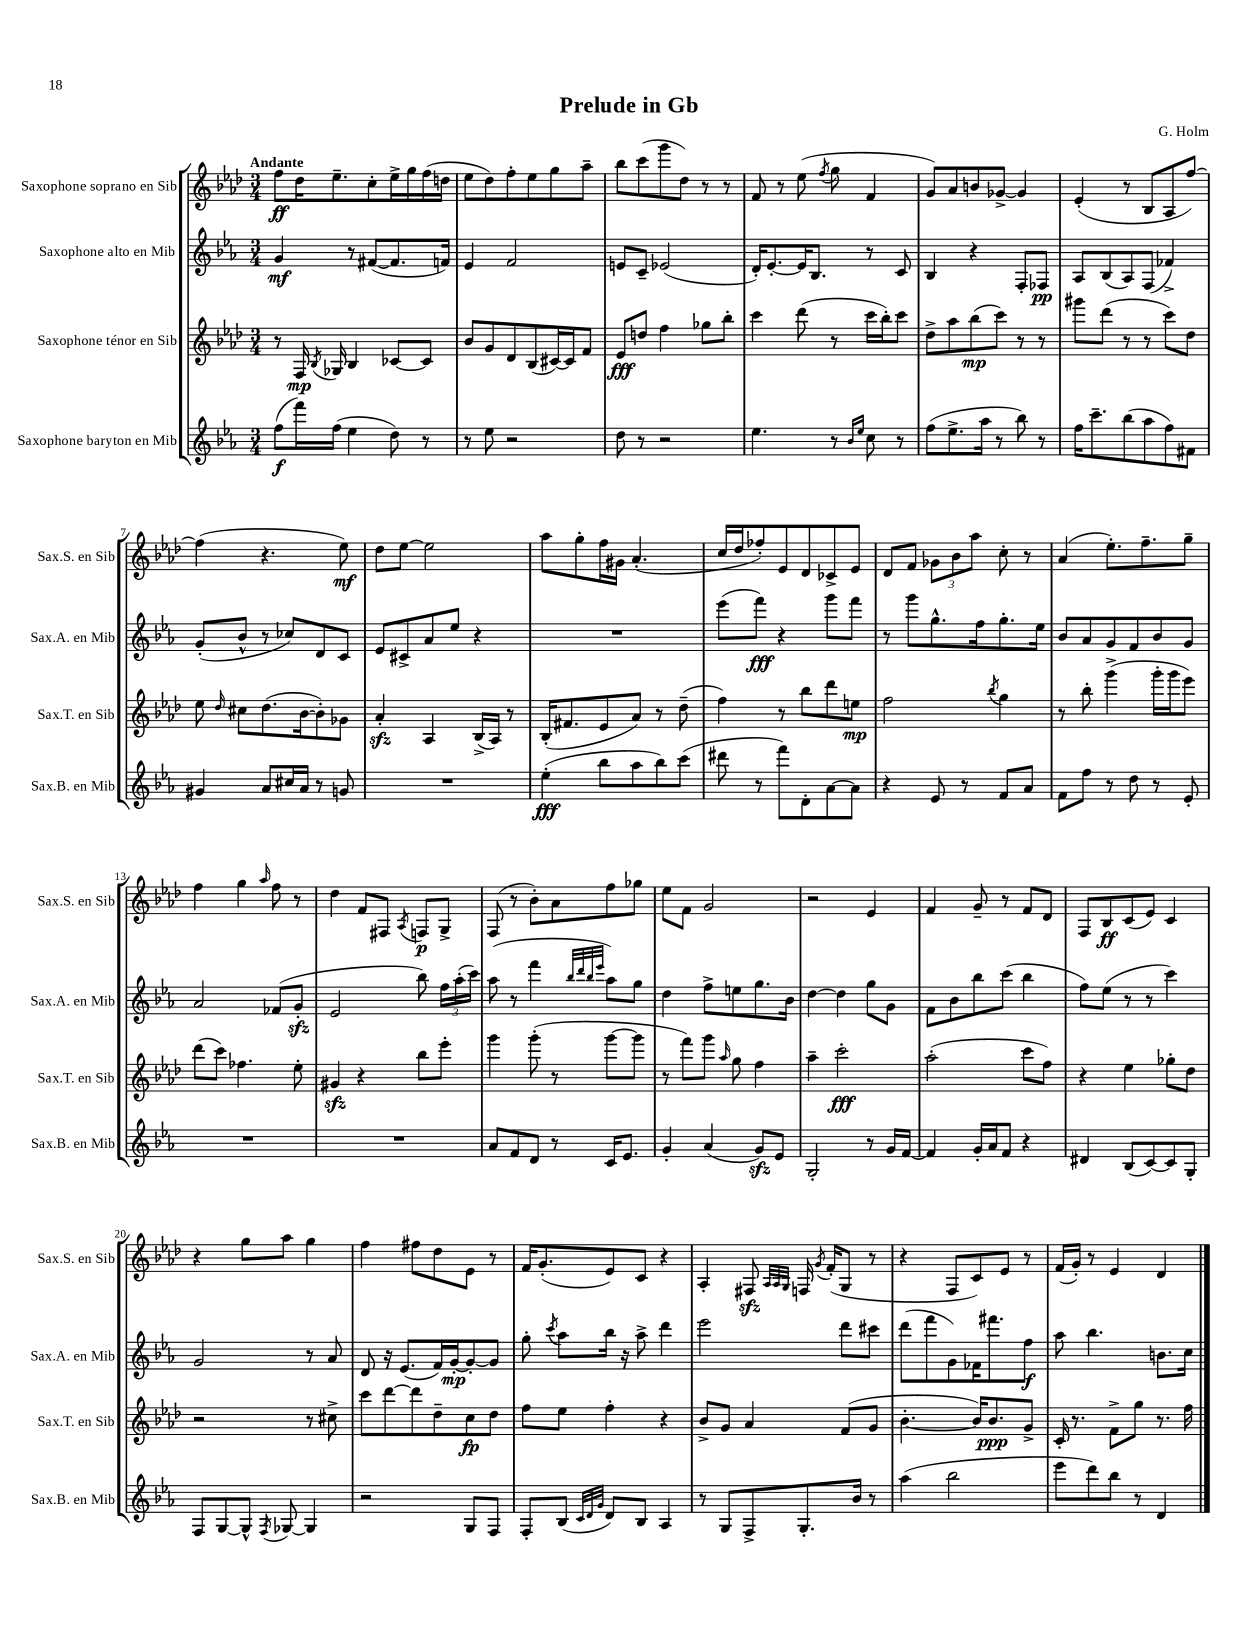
\header { title = "Prelude in Gb" composer = "G. Holm" }
<<
\new StaffGroup <<
\new Staff = "s0" \with { instrumentName = "Saxophone soprano en Sib" shortInstrumentName = "Sax.S. en Sib" } {
    \clef treble \key aes \major \numericTimeSignature \time 3/4 \tempo "Andante"
    \autoBeamOff f''8[\ff des''16 ees''8.-- c''8-. ees''16-> g''16 f''16( d''16] |
    ees''8[ des''8) f''8-. ees''8 g''8 aes''8]-- |
    bes''8[ c'''8( g'''8 des''8]) r8 r8 |
    f'8 r8 ees''8( \acciaccatura { f''8 } g''8 f'4 |
    g'8[) aes'8 b'8 ges'8]~-> ges'4 |
    ees'4-.( r8 bes8[ aes8 f''8]~) |
    f''4( r4. ees''8\mf) |
    des''8[ ees''8]~ ees''2 |
    aes''8[ g''8-. f''16 gis'16] aes'4.-.( |
    c''16[ des''16 fes''8-.) ees'8 des'8 ces'8-> ees'8] |
    des'8[ f'8] \tuplet 3/2 { ges'8[ bes'8 aes''8] } c''8-. r8 |
    aes'4( ees''8.[-.) f''8.-- g''8]-- |
    f''4 g''4 \grace { aes''16 } f''8 r8 |
    des''4 f'8[ fis8] \acciaccatura { aes8 } f8[\p g8]-> |
    f8( r8 bes'8[-.) aes'8 f''8 ges''8] |
    ees''8[ f'8] g'2 |
    r2 ees'4 |
    f'4 g'8-- r8 f'8[ des'8] |
    f8[ bes8\ff c'8( ees'8]) c'4 |
    r4 g''8[ aes''8] g''4 |
    f''4 fis''8[ des''8 ees'8] r8 |
    f'16[ g'8.-.( ees'8) c'8] r4 |
    aes4-. fis8\sfz \grace { aes32[ aes32 g32] } f16 \acciaccatura { g'8 } f'16[-.( g8] r8 |
    r4 f8[ c'8) ees'8] r8 |
    f'16[( g'16]-.) r8 ees'4 des'4 \bar "|." |
}
\new Staff = "s1" \with { instrumentName = "Saxophone alto en Mib" shortInstrumentName = "Sax.A. en Mib" } {
    \clef treble \key ees \major \numericTimeSignature \time 3/4
    \autoBeamOff g'4\mf r8 fis'8[~( fis'8. f'16]) |
    ees'4 f'2 |
    e'8[ c'8]-- ees'2( |
    d'16[-.) ees'8.~-. ees'16 bes8.] r8 c'8 |
    bes4 r4 f8[-. fes8]\pp |
    aes8[ bes8( aes8) f8]( fes'4->) |
    g'8[-.( bes'8]-^ r8 ces''8[) d'8 c'8] |
    ees'8[ cis'8-> aes'8 ees''8] r4 |
    R2. |
    ees'''8[( f'''8]\fff) r4 g'''8[ f'''8] |
    r8 g'''8[ g''8.-^ f''16 g''8.-. ees''16] |
    bes'8[ aes'8 g'8 f'8 bes'8 g'8] |
    aes'2 fes'8[( g'8]-.\sfz |
    ees'2 bes''8) \tuplet 3/2 { f''16[ aes''16-.( c'''16]) } |
    aes''8( r8 f'''4 \grace { bes''32[ d'''32 bes''32 ees'''32] } aes''8[) g''8] |
    d''4 f''8[-> e''8 g''8. bes'16] |
    d''4~ d''4 g''8[ g'8] |
    f'8[ bes'8 bes''8 c'''8]( bes''4 |
    f''8[) ees''8]( r8 r8 c'''4) |
    g'2 r8 aes'8 |
    d'8 r16 ees'8.[( f'16) g'16~-.\mp g'8~-. g'8] |
    g''8-. \acciaccatura { c'''8 } aes''8[ bes''16] r16 aes''8-> d'''4 |
    ees'''2 d'''8[ cis'''8] |
    d'''8[( f'''8 g'8) fes'16 fis'''8. f''8]\f |
    aes''8 bes''4. b'8.[ c''16] \bar "|." |
}
\new Staff = "s2" \with { instrumentName = "Saxophone ténor en Sib" shortInstrumentName = "Sax.T. en Sib" } {
    \clef treble \key aes \major \numericTimeSignature \time 3/4
    \autoBeamOff r8 f16\mp \acciaccatura { bes8 } ges16 bes4 ces'8[~ ces'8] |
    bes'8[ g'8 des'8 bes8( cis'16~) cis'16 f'8] |
    ees'8[\fff d''8] f''4 ges''8[ bes''8]-. |
    c'''4 des'''8( r8 c'''16[ bes''16-.) c'''8] |
    des''8[-> aes''8 bes''8\mp( c'''8]) r8 r8 |
    gis'''8[ des'''8]( r8 r8 c'''8[) des''8] |
    ees''8 \grace { des''16 } cis''8[ des''8.( bes'16~ bes'8-.) ges'8] |
    aes'4-.\sfz aes4 bes16[->( aes16]) r8 |
    bes16[-.( fis'8. ees'8 aes'8]) r8 des''8--( |
    f''4) r8 bes''8[ des'''8 e''8]\mp |
    f''2 \acciaccatura { bes''8 } g''4 |
    r8 bes''8-. g'''4->( g'''16[-. g'''16 ees'''8]) |
    des'''8[( c'''8]) fes''4. ees''8-. |
    gis'4\sfz r4 bes''8[ ees'''8]-. |
    g'''4 g'''8-.( r8 g'''8[~ g'''8] |
    r8 f'''8[) g'''8] \grace { aes''16 } g''8 f''4 |
    aes''4-- c'''2-.\fff |
    aes''2-.( c'''8[ f''8]) |
    r4 ees''4 ges''8[-. des''8] |
    r2 r8 cis''8-> |
    c'''8[ des'''8~ des'''8 des''8-- c''8\fp des''8] |
    f''8[ ees''8] f''4-. r4 |
    bes'8[-> g'8] aes'4 f'8[( g'8] |
    bes'4.~-. bes'16[) bes'8.\ppp g'8]-> |
    c'16-. r8. f'8[-> g''8] r8. f''16 \bar "|." |
}
\new Staff = "s3" \with { instrumentName = "Saxophone baryton en Mib" shortInstrumentName = "Sax.B. en Mib" } {
    \clef treble \key ees \major \numericTimeSignature \time 3/4
    \autoBeamOff f''8[\f( f'''16) f''16]( ees''4 d''8) r8 |
    r8 ees''8 r2 |
    d''8 r8 r2 |
    ees''4. r8 \grace { bes'16[ ees''16] } c''8 r8 |
    f''8[( ees''8.-> aes''16] r8 bes''8) r8 |
    f''16[ c'''8.-- bes''8( aes''8 f''8) fis'8] |
    gis'4 aes'8[ cis''16 aes'16] r8 g'8 |
    R2. |
    ees''4-.\fff( bes''8[ aes''8 bes''8) c'''8]( |
    dis'''8 r8 f'''8[) d'8-. aes'8~ aes'8] |
    r4 ees'8 r8 f'8[ aes'8] |
    f'8[ f''8] r8 d''8 r8 ees'8-. |
    R2. |
    R2. |
    aes'8[ f'8 d'8] r8 c'16[ ees'8.] |
    g'4-. aes'4( g'8[\sfz) ees'8] |
    g2-. r8 g'16[ f'16]~ |
    f'4 g'16[-. aes'16 f'8] r4 |
    dis'4 bes8[( c'8~) c'8 g8]-. |
    f8[ g8~ g8]-^ \acciaccatura { f8 } ges8~ ges4 |
    r2 g8[ f8] |
    f8[-. bes8]( \grace { c'32[ d'32 g'32] } d'8[) bes8] aes4 |
    r8 g8[ f8-> g8.-. bes'16] r8 |
    aes''4( bes''2 |
    ees'''8[ d'''8) bes''8] r8 d'4 \bar "|." |
}
>>
>>
